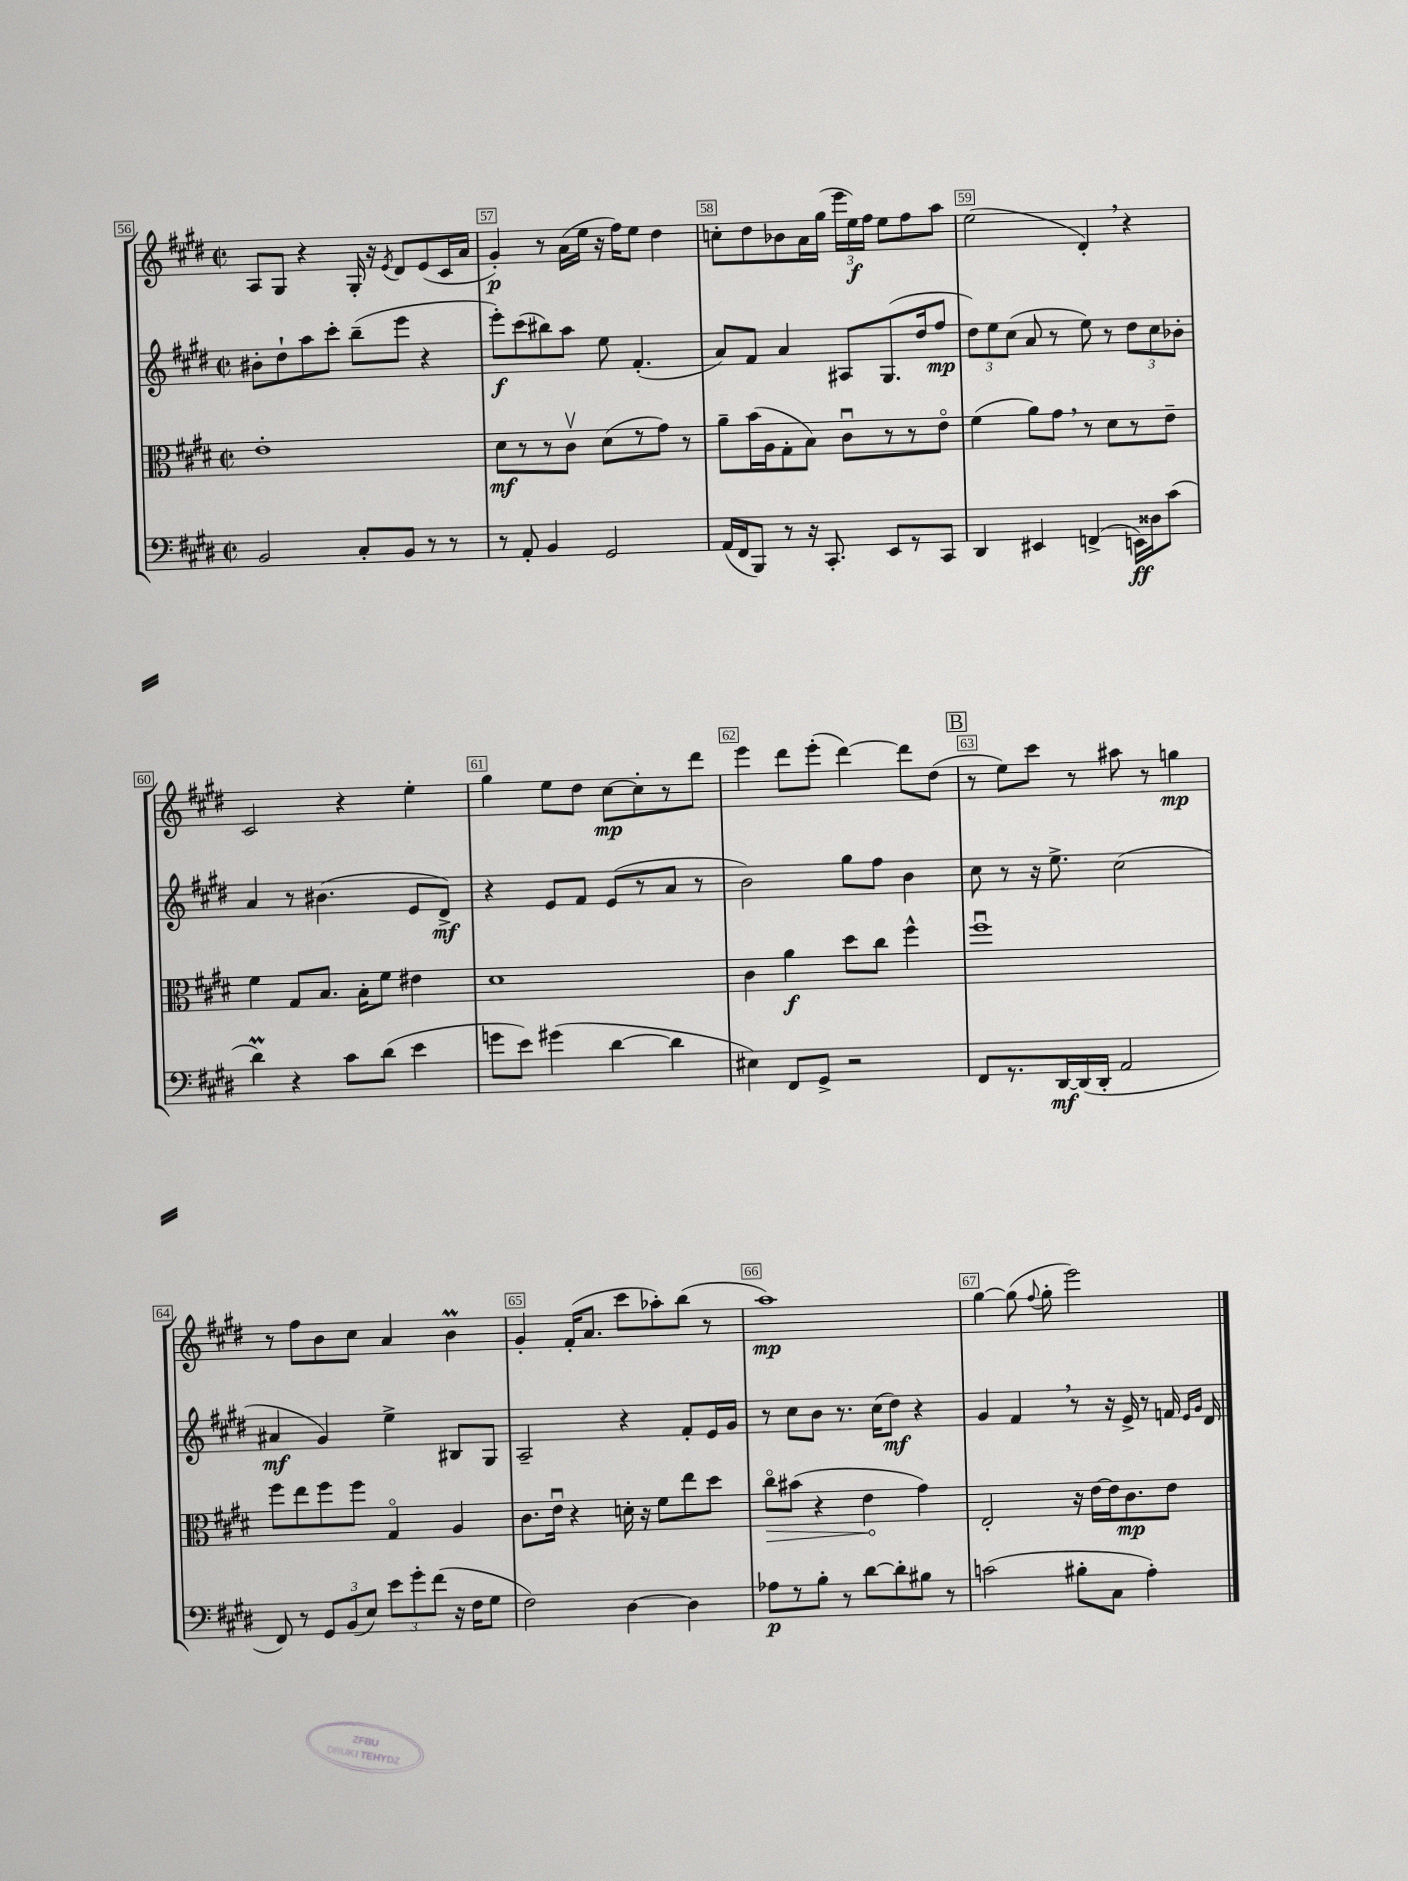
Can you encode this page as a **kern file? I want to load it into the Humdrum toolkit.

**kern	**dynam	**kern	**dynam	**kern	**dynam	**kern	**dynam
*part4	*part4	*part3	*part3	*part2	*part2	*part1	*part1
*staff4	*staff4	*staff3	*staff3	*staff2	*staff2	*staff1	*staff1
*clefF4	*	*clefC3	*	*clefG2	*	*clefG2	*
*k[f#c#g#d#]	*	*k[f#c#g#d#]	*	*k[f#c#g#d#]	*	*k[f#c#g#d#]	*
*M2/2	*	*M2/2	*	*M2/2	*	*M2/2	*
*met(c|)	*	*met(c|)	*	*met(c|)	*	*met(c|)	*
=56	=56	=56	=56	=56	=56	=56	=56
2BB/	.	1e'	.	8b#X'\L	.	8A/L	.
.	.	.	.	8dd#`\	.	8G#/J	.
.	.	.	.	8aa\	.	4r	.
.	.	.	.	8ccc#'\J	.	.	.
8C#'/L	.	.	.	(8bb~\L	.	16G#'/	.
.	.	.	.	.	.	16r	.
.	.	.	.	.	.	8qe/	.
8BB/J	.	.	.	8eee\J	.	8d#/L	.
8r	.	.	.	4r	.	(8e/	.
8r	.	.	.	.	.	16c#/L	.
.	.	.	.	.	.	16a/JJ	.
=57	=57	=57	=57	=57	=57	=57	=57
8r	.	8d#\L	mf	8eee'\L)	f	4g#'/)	p
8AA'/	.	8r	.	(8ccc#\	.	.	.
4BB/	.	8r	.	8bb#X\)	.	8r	.
.	.	8c#v\J	.	8aa\J	.	(16a\LL	.
.	.	.	.	.	.	16ee\JJ	.
2GG#/	.	(8d#\L	.	8ee\	.	16r	.
.	.	.	.	.	.	16ff#\KL)	.
.	.	8r	.	(4.f#'/	.	8ee\J	.
.	.	8g#\J)	.	.	.	4dd#\	.
.	.	8r	.	.	.	.	.
=58	=58	=58	=58	=58	=58	=58	=58
(16AA/LL	.	8a~\L	.	8a/L)	.	8ccn'\L	.
16FF#/J	.	.	.	.	.	.	.
8BBB/J)	.	(16b\L	.	8f#/J	.	8dd#\	.
.	.	16A\J	.	.	.	.	.
8r	.	8G#'\	.	4a/	.	8b-X\	.
16r	.	8B\J)	.	.	.	16a\L	.
8.CC#'/	.	.	.	.	.	(16gg#\JJ	.
.	.	8c#u\L	.	8A#X/L	.	24eee\LL	.
.	.	.	.	.	.	24ee\)	f
.	.	.	.	.	.	24ff#\JJ	.
8EE/L	.	8r	.	(8.G#/	.	8ee\L	.
8r	.	8r	.	.	.	8ff#\	.
.	.	.	.	16dd#/k	.	.	.
8CC#/J	.	8e\J	.	8ff#/J	mp	8aa\J	.
=59	=59	=59	=59	=59	=59	=59	=59
4DD#/	.	(4f#\	.	12dd#\L)	.	(2ee\	.
.	.	.	.	12ee\	.	.	.
.	.	.	.	(12cc#\J	.	.	.
4EE#X/	.	8a\L)	.	8a/	.	.	.
.	.	8g#,\J	.	8r	.	.	.
(4FFn^/	.	8r	.	8ee\)	.	4d#',/)	.
.	.	8d#\L	.	8r	.	.	.
16EEn\LL)	ff	8r	.	12dd#\L	.	4r	.
16D##X\J	.	.	.	.	.	.	.
.	.	.	.	12cc#\	.	.	.
(8c#\J	.	8e~\J	.	.	.	.	.
.	.	.	.	12b-X'\J	.	.	.
!!LO:LB:g=z
=60	=60	=60	=60	=60	=60	=60	=60
4d#m\)	.	4f#\	.	4a/	.	2c#/	.
4r	.	8G#/L	.	8r	.	.	.
.	.	8.B/J	.	(4.b#X\	.	.	.
8c#\L	.	.	.	.	.	4r	.
.	.	16B'\KL	.	.	.	.	.
(8d#\J	.	8f#\J	.	.	.	.	.
4e\	.	4e#X\	.	8e/L	.	4ee'\	.
.	.	.	.	8d#^/J)	mf	.	.
=61	=61	=61	=61	=61	=61	=61	=61
8gn\L	.	1d#	.	4r	.	4gg#\	.
8e\J)	.	.	.	.	.	.	.
(4g#X\	.	.	.	8e/L	.	8ee\L	.
.	.	.	.	8f#/J	.	8dd#\J	.
[4d#\	.	.	.	(8e/L	.	[8cc#\L	mp
.	.	.	.	8r	.	8cc#'\]	.
4d#\]	.	.	.	8a/J	.	8r	.
.	.	.	.	8r	.	8ddd#\J	.
=62	=62	=62	=62	=62	=62	=62	=62
4E#X\)	.	4c#\	.	2b\)	.	4eee\	.
8FF#/L	.	4a\	f	.	.	8ddd#\L	.
8GG#^/J	.	.	.	.	.	(8eee'\J	.
2r	.	8dd#\L	.	8gg#\L	.	[4ddd#\)	.
.	.	8cc#\J	.	8ff#\J	.	.	.
.	.	4ff#^^\	.	4b\	.	8ddd#\L]	.
.	.	.	.	.	.	(8dd#\J	.
!!LO:REH:place=s1:t=B
=63	=63	=63	=63	=63	=63	=63	=63
8FF#/L	.	1ff#u	.	8cc#\	.	8r	.
8.r	.	.	.	8r	.	8ee\L)	.
.	.	.	.	16r	.	8ccc#\J	.
[16DD#/L	mf	.	.	8.ee^\	.	.	.
(16DD#/]	.	.	.	.	.	8r	.
16DD#'/JJ	.	.	.	.	.	.	.
2AA/	.	.	.	(2cc#\	.	8aa#X\	.
.	.	.	.	.	.	8r	.
.	.	.	.	.	.	4ggn\	mp
!!LO:LB:g=z
=64	=64	=64	=64	=64	=64	=64	=64
8FF#/)	.	8ff#\L	.	4a#X/	mf	8r	.
8r	.	8ee\	.	.	.	8ff#\L	.
12GG#/L	.	8ff#\	.	4g#/)	.	8b\	.
(12BB/	.	.	.	.	.	.	.
.	.	8ff#\J	.	.	.	8cc#\J	.
12E/J)	.	.	.	.	.	.	.
12e\L	.	4G#/	.	4ee^\	.	4a/	.
12g#'\	.	.	.	.	.	.	.
(12f#\J	.	.	.	.	.	.	.
16r	.	4A/	.	8B#X/L	.	4bM\	.
16F#\KL	.	.	.	.	.	.	.
8G#\J	.	.	.	8G#/J	.	.	.
=65	=65	=65	=65	=65	=65	=65	=65
2F#\)	.	8.c#\L	.	2A~/	.	4g#'/	.
.	.	16eu\Jk	.	.	.	.	.
.	.	4r	.	.	.	(16f#'/KL	.
.	.	.	.	.	.	8.a/J	.
[4D#\	.	16dn'\	.	4r	.	8ccc#\L	.
.	.	16r	.	.	.	.	.
.	.	8f#\L	.	.	.	8aa-X'\)	.
4D#\]	.	8ee\	.	8f#'/L	.	(8bb\J	.
.	.	8dd#\J	.	16e/L	.	8r	.
.	.	.	.	16g#/JJ	.	.	.
=66	=66	=66	=66	=66	=66	=66	=66
!	!	!	!LO:HP:b	!	!	!	!
8A-X\L	p	8cc#\L	>	8r	.	1aa)	mp
8r	.	(8b#X\J	.	8cc#\L	.	.	.
8B'\J	.	4r	.	8b\J	.	.	.
8r	.	.	.	8.r	.	.	.
[8d#\L	.	4e\	.	.	.	.	.
.	.	.	.	(16cc#\KL	.	.	.
8d#'\]	.	.	.	8dd#\J)	mf	.	.
8B#X\J	.	4g#\)	]	4r	.	.	.
8r	.	.	.	.	.	.	.
=67	=67	=67	=67	=67	=67	=67	=67
(2cn\	.	2E'/	.	4g#/	.	[4gg#\	.
.	.	.	.	4f#,/	.	(8gg#\]	.
.	.	.	.	.	.	8qqff#/	.
.	.	.	.	.	.	8gg#'\	.
8B#X'\L	.	16r	.	8r	.	2eee\)	.
.	.	[16e\LL	.	.	.	.	.
8C#\J	.	16e\J]	.	16r	.	.	.
.	.	8.c#\	mp	16e^/	.	.	.
4A'\)	.	.	.	8r	.	.	.
.	.	8e\J	.	16fn/	.	.	.
.	.	.	.	16qqe/LL	.	.	.
.	.	.	.	16qqg#/JJ	.	.	.
.	.	.	.	16d#/	.	.	.
==	==	==	==	==	==	==	==
*-	*-	*-	*-	*-	*-	*-	*-
